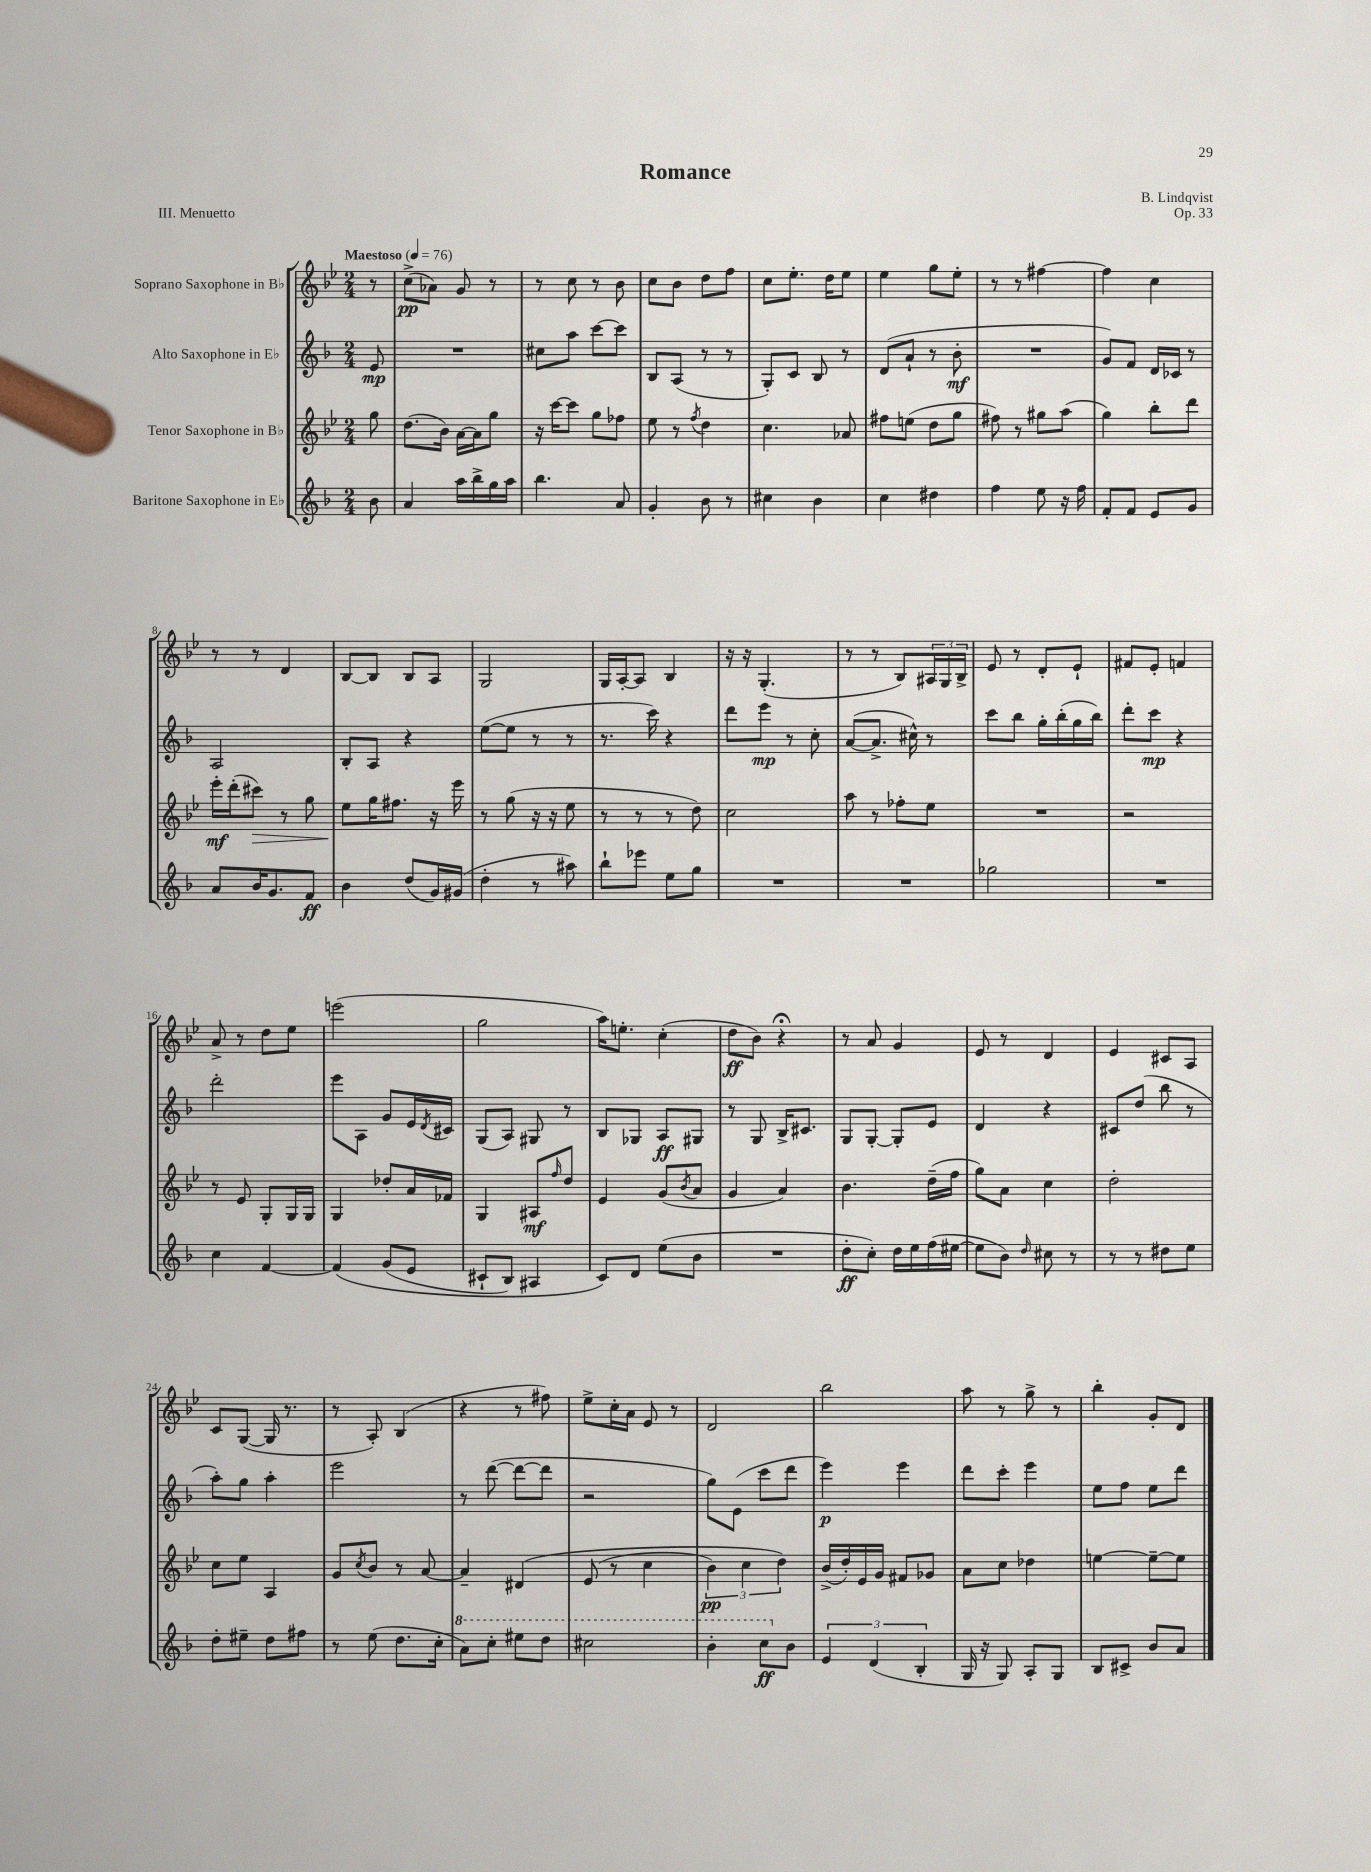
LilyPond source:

\header { title = "Romance" composer = "B. Lindqvist" opus = "Op. 33" piece = "III. Menuetto" }
<<
\new StaffGroup <<
\new Staff = "s0" \with { instrumentName = "Soprano Saxophone in Bb" } {
    \clef treble \key bes \major \numericTimeSignature \time 2/4 \partial 8 \tempo "Maestoso" 4 = 76
    r8 |
    c''8->\pp( aes'8) g'8 r8 |
    r8 c''8 r8 bes'8 |
    c''8 bes'8 d''8 f''8 |
    c''8 ees''8.-. d''16 ees''8 |
    ees''4 g''8 ees''8-. |
    r8 r8 fis''4~ |
    fis''4 c''4 |
    r8 r8 d'4 |
    bes8~ bes8 bes8 a8 |
    g2 |
    g16 a16~-. a8 bes4 |
    r16 r16 g4.-.( |
    r8 r8 bes8) \tuplet 3/2 { ais16 g16 bes16-> } |
    ees'8 r8 d'8-. ees'8-! |
    fis'8 ees'8-. f'4 |
    a'8-> r8 d''8 ees''8 |
    e'''2( |
    g''2 |
    a''16) e''8.-. c''4-.( |
    d''8\ff bes'8) r4\fermata |
    r8 a'8 g'4 |
    ees'8 r8 d'4 |
    ees'4 cis'8 a8 |
    c'8 g8~( g16 r8. |
    r8 a8-.) bes4( |
    r4 r8 fis''8) |
    ees''8-> c''16-. a'16 ees'8 r8 |
    d'2 |
    bes''2 |
    a''8 r8 g''8-> r8 |
    bes''4-. g'8-. d'8 \bar "|." |
}
\new Staff = "s1" \with { instrumentName = "Alto Saxophone in Eb" } {
    \clef treble \key f \major \numericTimeSignature \time 2/4 \partial 8
    e'8\mp |
    R2 |
    cis''8 a''8 c'''8~ c'''8 |
    bes8 a8( r8 r8 |
    g8-.) c'8 bes8 r8 |
    d'8( a'8-! r8 bes'8-.\mf |
    R2 |
    g'8) f'8 d'16 ces'16 r8 |
    a2 |
    bes8-. a8 r4 |
    e''8~( e''8 r8 r8 |
    r8. c'''16) r4 |
    d'''8 e'''8\mp r8 c''8-. |
    a'8~( a'8.-> cis''16-^) r8 |
    c'''8 bes''8 g''16-. bes''16-.( g''16 bes''16) |
    d'''8-. c'''8\mp r4 |
    d'''2-. |
    e'''8 a8 g'8 e'16 \acciaccatura { d'8 } cis'16 |
    g8( a8) gis8 r8 |
    bes8 ges8 a8\ff gis8 |
    r8 g8 bes16-> cis'8. |
    g8 g8~-. g8-. e'8 |
    d'4 r4 |
    cis'8 d''8( bes''8 r8 |
    a''8-.) g''8 a''4-. |
    e'''2 |
    r8 d'''8~( d'''8~ d'''8 |
    r2 |
    g''8) e'8( c'''8 d'''8 |
    e'''4\p) e'''4 |
    d'''8 c'''8-. e'''4 |
    e''8 f''8 e''8 d'''8 \bar "|." |
}
\new Staff = "s2" \with { instrumentName = "Tenor Saxophone in Bb" } {
    \clef treble \key bes \major \numericTimeSignature \time 2/4 \partial 8
    g''8 |
    d''8.( bes'16) a'16~ a'16 g''8 |
    r16 c'''16~ c'''8 g''8 fes''8 |
    ees''8 r8 \acciaccatura { f''8 } d''4 |
    c''4. aes'8 |
    fis''8 e''8( d''8 g''8 |
    fis''8) r8 gis''8 a''8( |
    g''4) bes''8-. d'''8 |
    ees'''16-.\mf d'''16-.( cis'''8\>) r8 g''8 |
    ees''8\! g''16 fis''8. r16 ees'''16 |
    r8 g''8( r16 r16 ees''8 |
    r8 r8 r8 d''8) |
    c''2 |
    a''8 r8 fes''8-. ees''8 |
    R2 |
    r2 |
    r8 ees'8 g8-. g16 g16 |
    g4 des''8-. a'16 fes'16 |
    g4 ais8\mf \grace { f''16 } d''8 |
    ees'4 g'8( \acciaccatura { bes'8 } a'8 |
    g'4 a'4) |
    bes'4. d''16--( f''16 |
    g''8) a'8 c''4 |
    d''2-. |
    c''8 ees''8 a4 |
    g'8 \acciaccatura { c''8 } bes'8 r8 a'8~ |
    a'4-- dis'4\( |
    ees'8( r8 c''4 |
    \tuplet 3/2 { bes'4\pp) c''4 d''4\) } |
    bes'16->( d''16-.) ees'16 g'16 fis'8 ges'8 |
    a'8 c''8 des''4 |
    e''4~ e''8~-- e''8 \bar "|." |
}
\new Staff = "s3" \with { instrumentName = "Baritone Saxophone in Eb" } {
    \clef treble \key f \major \numericTimeSignature \time 2/4 \partial 8
    bes'8 |
    a'4 a''16 bes''16-> g''16 a''16 |
    bes''4. a'8 |
    g'4-. bes'8 r8 |
    cis''4 bes'4 |
    c''4 dis''4 |
    f''4 e''8 r16 f''16 |
    f'8-. f'8 e'8 g'8 |
    a'8 bes'16 g'8. f'8\ff |
    bes'4 d''8( g'16) gis'16( |
    d''4-. r8 ais''8) |
    bes''8-! ees'''8 e''8 g''8 |
    R2 |
    R2 |
    ges''2 |
    R2 |
    c''4 f'4~ |
    f'4\( g'8( e'8 |
    cis'8-! bes8) ais4 |
    c'8\) d'8 e''8( bes'8 |
    R2 |
    d''8-.\ff c''8-.) d''16 e''16 f''16( eis''16~ |
    eis''8 bes'8) \grace { d''16 } cis''8 r8 |
    r8 r8 dis''8 e''8 |
    d''8-. eis''8-- d''8 fis''8 |
    r8 e''8( d''8. c''16-. |
    \ottava #1 a''8) c'''8-. eis'''8 d'''8 |
    cis'''2 |
    bes''4-. c'''8\ff \ottava #0 bes'8 |
    \tuplet 3/2 { e'4 d'4( bes4-. } |
    g16 r16 g8) a8-. g8 |
    bes8 cis'8-> bes'8 a'8 \bar "|." |
}
>>
>>
